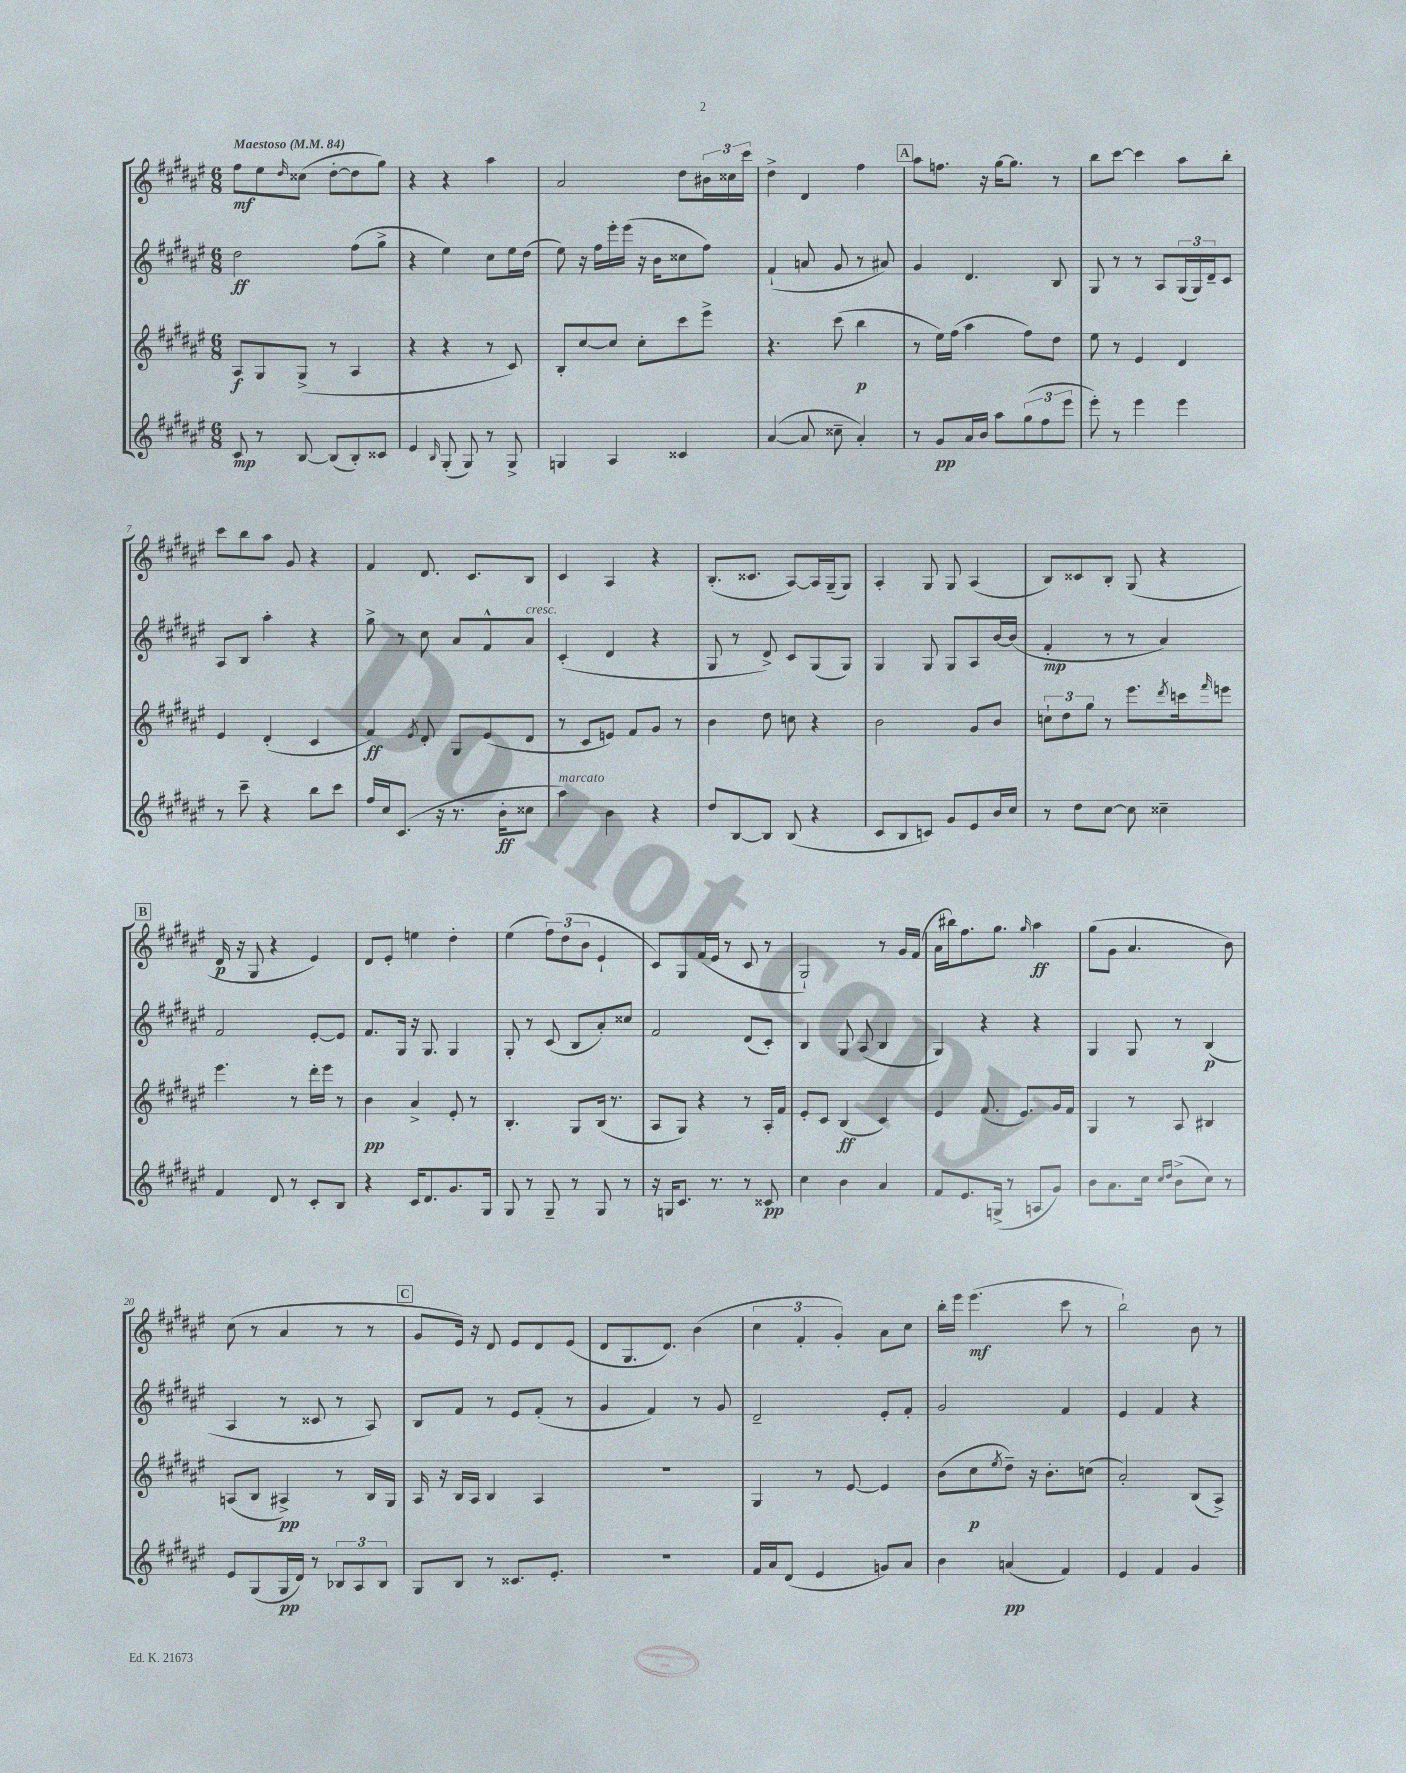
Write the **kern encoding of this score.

**kern	**dynam	**kern	**dynam	**kern	**dynam	**kern	**dynam
*part4	*part4	*part3	*part3	*part2	*part2	*part1	*part1
*staff4	*staff4	*staff3	*staff3	*staff2	*staff2	*staff1	*staff1
*clefG2	*	*clefG2	*	*clefG2	*	*clefG2	*
*k[f#c#g#d#a#e#]	*	*k[f#c#g#d#a#e#]	*	*k[f#c#g#d#a#e#]	*	*k[f#c#g#d#a#e#]	*
*M6/8	*	*M6/8	*	*M6/8	*	*M6/8	*
*MM84	*	*MM84	*	*MM84	*	*MM84	*
=1	=1	=1	=1	=1	=1	=1	=1
!	!	!	!	!	!	!LO:TX:a:B:t=Maestoso	!
8c#/	mp	8A#/L	f	2dd#\	ff	8ff#\L	mf
8r	.	8G#/	.	.	.	8ee#\	.
.	.	.	.	.	.	16qqdd#/	.
[8B/	.	(8G#^/J	.	.	.	(8cc##X\J	.
(8B/L]	.	8r	.	.	.	[8dd#'\L	.
8B'/)	.	4A#/	.	(8ff#\L	.	8dd#\]	.
8c##X/J	.	.	.	8gg#^\J	.	8gg#\J)	.
=2	=2	=2	=2	=2	=2	=2	=2
4e#/	.	4r	.	4r	.	4r	.
16qqB/	.	.	.	.	.	.	.
(8G#'/	.	4r	.	4ee#\)	.	4r	.
8G#/)	.	.	.	.	.	.	.
8r	.	8r	.	8cc#\L	.	4aa#\	.
8G#^/	.	8c#/)	.	16ee#\L	.	.	.
.	.	.	.	(16dd#\JJ	.	.	.
=3	=3	=3	=3	=3	=3	=3	=3
4Gn/	.	8B'/L	.	8ee#\)	.	2a#/	.
.	.	[8cc#/	.	16r	.	.	.
.	.	.	.	16ff#\LL	.	.	.
4A#/	.	8cc#/J]	.	16eee#'\	.	.	.
.	.	.	.	(16eee#\JJ	.	.	.
.	.	8cc#'\L	.	16r	.	.	.
.	.	.	.	16b\KL	.	.	.
4c##X/	.	8ccc#\	.	8cc##X\	.	8dd#\L	.
.	.	8eee#^\J	.	8ff#\J)	.	24b#X\L	.
.	.	.	.	.	.	24cc##X\	.
.	.	.	.	.	.	24ccc#\JJ	.
=4	=4	=4	=4	=4	=4	=4	=4
([4a#/	.	4.r	.	(4f#`/	.	4dd#^\	.
8a#/]	.	.	.	8an/	.	4d#/	.
8cc##X~\	.	(8ccc#\	.	8g#/	.	.	.
4a#'/)	.	4bb\	p	8r	.	4ff#\	.
.	.	.	.	8a#X/)	.	.	.
!!LO:REH:place=s1:t=A
=5	=5	=5	=5	=5	=5	=5	=5
8r	.	8r	.	4g#/	.	8aa#\L	.
8g#/L	pp	16ee#\LL)	.	.	.	8.ffn\J	.
.	.	(16ff#\JJ	.	.	.	.	.
16a#/L	.	4aa#\	.	4.d#/	.	.	.
16b/JJ	.	.	.	.	.	16r	.
8aa#\L	.	.	.	.	.	[16gg#\KL	.
.	.	.	.	.	.	8.gg#\J]	.
(12gg#\	.	8ff#\L)	.	.	.	.	.
12ff#\	.	.	.	.	.	.	.
.	.	8dd#\J	.	8B/	.	8r	.
12eee#\J	.	.	.	.	.	.	.
=6	=6	=6	=6	=6	=6	=6	=6
8eee#'\)	.	8ee#\	.	8G#/	.	8bb\L	.
8r	.	8r	.	8r	.	[8ccc#\J	.
4eee#\	.	4e#/	.	8r	.	4ccc#\]	.
.	.	.	.	8A#/L	.	.	.
4eee#\	.	4d#/	.	(24G#/L	.	8aa#\L	.
.	.	.	.	24G#/)	.	.	.
.	.	.	.	24d#~/J	.	.	.
.	.	.	.	8c#/J	.	8bb'\J	.
!!LO:LB:g=z
=7	=7	=7	=7	=7	=7	=7	=7
8r	.	4e#/	.	8A#/L	.	8ccc#\L	.
8ccc#~\	.	.	.	8B/J	.	8bb\	.
4r	.	(4d#'/	.	4aa#'\	.	8aa#\J	.
.	.	.	.	.	.	8g#/	.
8bb\L	.	4c#/	.	4r	.	4r	.
8ccc#\J	.	.	.	.	.	.	.
=8	=8	=8	=8	=8	=8	=8	=8
16ff#/LL	.	4f#/)	ff	8gg#^\	.	4f#/	.
16cc#/J	.	.	.	.	.	.	.
(8.c#/J	.	.	.	8r	.	.	.
.	.	8qe#/	.	.	.	.	.
.	.	8d#'/	.	8cc#\	.	8.d#/	.
16r	.	.	.	.	.	.	.
8.r	.	8G#/L	.	8a#/L	.	.	.
.	.	.	.	.	.	8.c#/L	.
.	.	(8e#/	.	8f#^^/	.	.	.
16b'\KL	ff	.	.	.	.	.	.
!	!	!	!	!LO:TX:a:i:t=cresc.	!	!	!
8cc##X\J	.	8d#/J	.	8a#/J	.	8B/J	.
=9	=9	=9	=9	=9	=9	=9	=9
!LO:TX:a:i:t=marcato	!	!	!	!	!	!	!
4aa#\)	.	8r	.	(4c#'/	.	4c#/	.
.	.	8c#/L	.	.	.	.	.
4b\	.	8en/J)	.	4d#/	.	4A#/	.
.	.	8f#/L	.	.	.	.	.
4r	.	8g#/J	.	4r	.	4r	.
.	.	8r	.	.	.	.	.
=10	=10	=10	=10	=10	=10	=10	=10
8dd#/L	.	4b\	.	8G#/	.	(8.B'/L	.
[8B/	.	.	.	8r	.	.	.
.	.	.	.	.	.	8.c##X/J	.
8B/J]	.	8dd#\	.	8d#^/)	.	.	.
(8B/	.	8ccn\	.	8c#/L	.	[8A#/L)	.
4r	.	4r	.	(8G#/	.	16A#/L]	.
.	.	.	.	.	.	(16G#~/J	.
.	.	.	.	8G#/J)	.	8G#/J)	.
=11	=11	=11	=11	=11	=11	=11	=11
8c#/L	.	2b\	.	4G#/	.	4A#'/	.
8B/	.	.	.	.	.	.	.
8cn/J)	.	.	.	8G#/	.	8G#/	.
8g#/L	.	.	.	8G#/L	.	8G#/	.
8e#/	.	8g#/L	.	8A#/	.	(4A#/	.
16b/L	.	8b/J	.	[16b/L	.	.	.
16cc#/JJ	.	.	.	(16b/JJ]	.	.	.
=12	=12	=12	=12	=12	=12	=12	=12
8r	.	12ccn`\L	.	4f#'/	mp	8B/L)	.
.	.	12dd#\	.	.	.	.	.
8dd#\L	.	.	.	.	.	8c##X/	.
.	.	12gg#\J	.	.	.	.	.
[8cc#\J	.	8r	.	8r	.	8B'/J	.
8cc#\]	.	8.eee#\L	.	8r	.	(8G#/	.
4cc##X~\	.	.	.	4a#/)	.	4r	.
.	.	8qddd#/	.	.	.	.	.
.	.	16cccn\k	.	.	.	.	.
.	.	16qqfff#/	.	.	.	.	.
.	.	8eeen\J	.	.	.	.	.
!!LO:LB:g=z
!!LO:REH:place=s1:t=B
=13	=13	=13	=13	=13	=13	=13	=13
4f#/	.	4.eee#\	.	2f#/	.	16d#/	p
.	.	.	.	.	.	16r	.
.	.	.	.	.	.	8G#/	.
8d#/	.	.	.	.	.	4r	.
8r	.	8r	.	.	.	.	.
8c#'/L	.	16ddd#'\LL	.	[8e#'/L	.	4e#/)	.
.	.	16eee#\JJ	.	.	.	.	.
8B/J	.	8r	.	8e#/J]	.	.	.
=14	=14	=14	=14	=14	=14	=14	=14
4r	.	4b\	pp	8.f#/L	.	8d#/L	.
.	.	.	.	.	.	8e#'/J	.
.	.	.	.	16G#/Jk	.	.	.
16c#/KL	.	4a#^/	.	16r	.	4een\	.
8.d#/	.	.	.	8.G#/	.	.	.
8.g#/	.	8e#'/	.	4G#/	.	4dd#'\	.
.	.	8r	.	.	.	.	.
16G#/Jk	.	.	.	.	.	.	.
=15	=15	=15	=15	=15	=15	=15	=15
8G#/	.	4.B'/	.	8G#'/	.	(4ee#\	.
8r	.	.	.	8r	.	.	.
8G#~/	.	.	.	(8c#/	.	12ff#\L)	.
.	.	.	.	.	.	(12dd#\	.
8r	.	8G#/L	.	8B/L	.	.	.
.	.	.	.	.	.	12b\J	.
8G#/	.	(16B/Jk	.	8a#'/)	.	4e#`/	.
.	.	8.r	.	.	.	.	.
8r	.	.	.	8cc##X/J	.	.	.
=16	=16	=16	=16	=16	=16	=16	=16
16r	.	8A#/L	.	2f#/	.	8c#/L)	.
16Gn/KL	.	.	.	.	.	.	.
8.c#/J	.	8G#/J)	.	.	.	8G#/	.
.	.	4r	.	.	.	(16f#/L	.
8.r	.	.	.	.	.	16e#/JJ	.
.	.	.	.	.	.	8r	.
8r	.	8r	.	(8d#/L	.	8c#/	.
8c##X/	pp	16A#'/LL	.	8c#'/J)	.	8r	.
.	.	16f#/JJ	.	.	.	.	.
=17	=17	=17	=17	=17	=17	=17	=17
4cc#\	.	8e#'/L	.	4B/	.	2G#`/)	.
.	.	8c#/J	.	.	.	.	.
4b\	.	(4B/	ff	8G#/	.	.	.
.	.	.	.	(8A#/	.	.	.
4a#/	.	4c#/)	.	4B/	.	8r	.
.	.	.	.	.	.	16g#/LL	.
.	.	.	.	.	.	(16f#/JJ	.
=18	=18	=18	=18	=18	=18	=18	=18
8f#/L	.	4e#/	.	4G#/)	.	16a#\LL	.
.	.	.	.	.	.	16bb#X\J)	.
8.e#/	.	.	.	.	.	8.ff#\	.
.	.	(8.f#/	.	4r	.	.	.
(16Gn^/Jk	.	.	.	.	.	8.gg#\J	.
8r	.	.	.	.	.	.	.
.	.	8.e#/L)	.	.	.	.	.
.	.	.	.	.	.	16qqgg#/	.
8An/L	.	.	.	4r	.	4aa#\	ff
8g#/J)	.	16g#/L	.	.	.	.	.
.	.	16f#/JJ	.	.	.	.	.
=19	=19	=19	=19	=19	=19	=19	=19
8b\L	.	4G#/	.	4G#/	.	(8gg#\L	.
8.a#\	.	.	.	.	.	8g#\J	.
.	.	8r	.	8G#/	.	4.a#/	.
16cc#\Jk	.	.	.	.	.	.	.
16qqcc#/LL	.	.	.	.	.	.	.
16qqdd#/JJ	.	.	.	.	.	.	.
(8b^\L	.	8A#/	.	8r	.	.	.
8cc#\J)	.	4B#X/	.	(4B/	p	.	.
8r	.	.	.	.	.	8b\)	.
!!LO:LB:g=z
=20	=20	=20	=20	=20	=20	=20	=20
8e#/L	.	(8An/L	.	4A#/	.	(8cc#\	.
(8G#/	.	8B/J	.	.	.	8r	.
16G#/L	pp	4A#X^/)	pp	8r	.	4a#/	.
16d#/JJ)	.	.	.	.	.	.	.
8r	.	.	.	8c##X/	.	.	.
12B-X/L	.	8r	.	8r	.	8r	.
12A#/	.	.	.	.	.	.	.
.	.	16B/LL	.	8A#/)	.	8r	.
12B-/J	.	.	.	.	.	.	.
.	.	16G#/JJ	.	.	.	.	.
!!LO:REH:place=s1:t=C
=21	=21	=21	=21	=21	=21	=21	=21
8G#/L	.	16A#/	.	8B/L	.	8g#/L	.
.	.	16r	.	.	.	.	.
8B/J	.	16B/LL	.	8f#/J	.	16e#/Jk)	.
.	.	16A#/JJ	.	.	.	16r	.
8r	.	4B/	.	8r	.	8d#/	.
8.c##X/L	.	.	.	8e#/L	.	8e#/L	.
.	.	4A#/	.	(8f#'/J	.	8d#/	.
8.e#'/J	.	.	.	.	.	.	.
.	.	.	.	8r	.	(8e#/J	.
=22	=22	=22	=22	=22	=22	=22	=22
2.r	.	2.r	.	4g#/	.	8d#/L	.
.	.	.	.	.	.	8.G#/	.
.	.	.	.	4f#/)	.	.	.
.	.	.	.	.	.	8.d#/J)	.
.	.	.	.	8r	.	(4b\	.
.	.	.	.	8g#/	.	.	.
=23	=23	=23	=23	=23	=23	=23	=23
16f#/LL	.	4G#/	.	2d#~/	.	6cc#\	.
16a#/J	.	.	.	.	.	.	.
(8d#/J	.	.	.	.	.	.	.
.	.	.	.	.	.	6f#'/	.
4e#/	.	8r	.	.	.	.	.
.	.	.	.	.	.	6g#'/)	.
.	.	[8e#/	.	.	.	.	.
8gn/L)	.	4e#/]	.	8e#'/L	.	8a#\L	.
8a#/J	.	.	.	8f#'/J	.	8cc#\J	.
=24	=24	=24	=24	=24	=24	=24	=24
4b\	.	(8b\L	.	2g#/	.	16bb'\LL	.
.	.	.	.	.	.	16eee#\JJ	.
.	.	8cc#\	p	.	.	(4.eee#\	mf
.	.	8qee#/	.	.	.	.	.
(4an/	pp	8dd#~\J)	.	.	.	.	.
.	.	16r	.	.	.	.	.
.	.	8.b'\L	.	.	.	.	.
4f#/)	.	.	.	4f#/	.	8ccc#\	.
.	.	(8ccn\J	.	.	.	8r	.
=25	=25	=25	=25	=25	=25	=25	=25
4e#/	.	2a#'/)	.	4e#/	.	2bb`\)	.
4f#/	.	.	.	4f#/	.	.	.
4g#/	.	(8B/L	.	4r	.	8b\	.
.	.	8A#^/J)	.	.	.	8r	.
==	==	==	==	==	==	==	==
*-	*-	*-	*-	*-	*-	*-	*-
